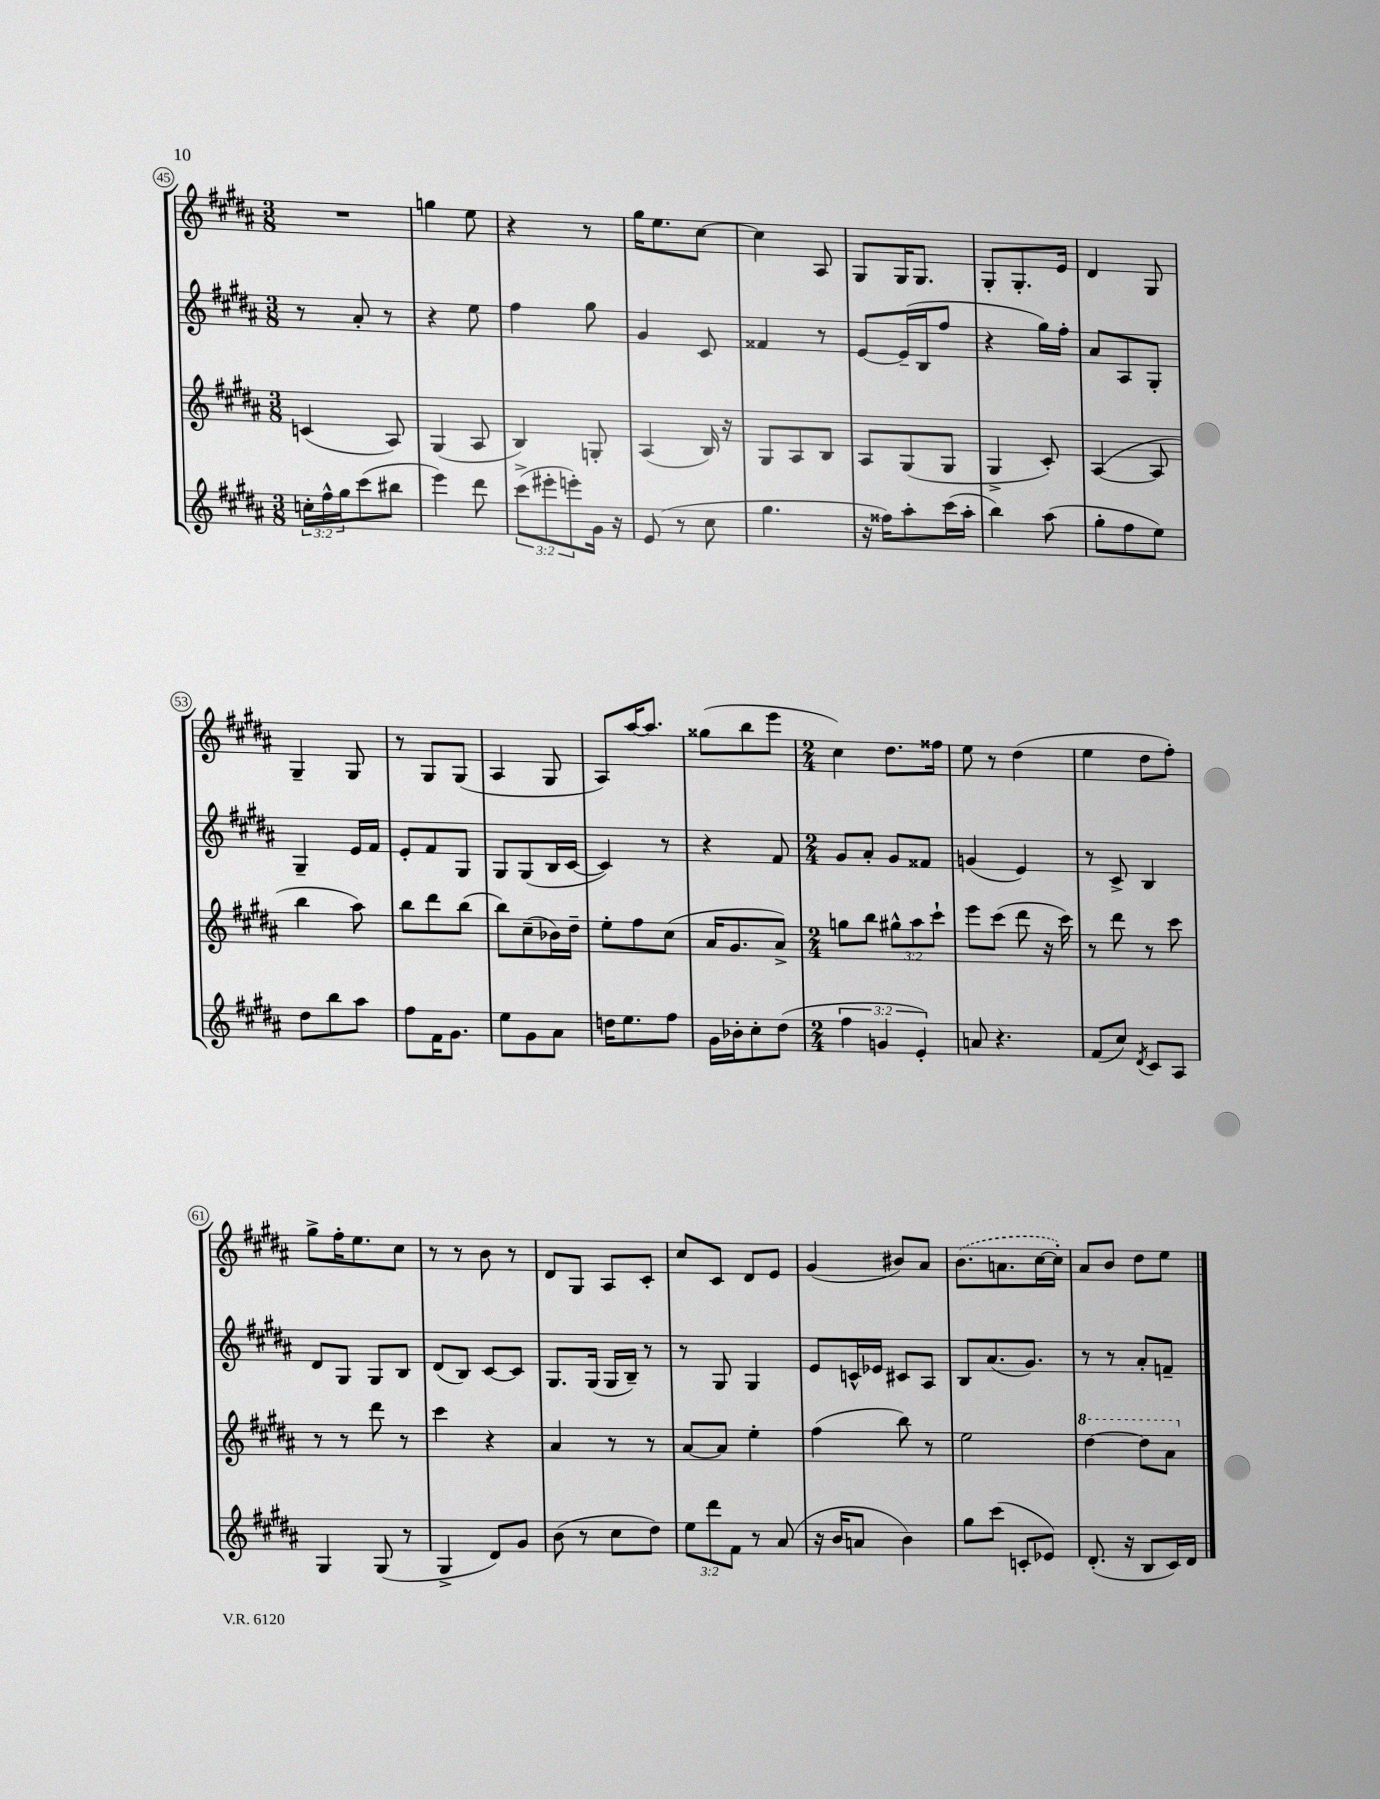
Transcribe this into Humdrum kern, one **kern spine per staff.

**kern	**kern	**kern	**kern
*part4	*part3	*part2	*part1
*staff4	*staff3	*staff2	*staff1
*clefG2	*clefG2	*clefG2	*clefG2
*k[f#c#g#d#a#]	*k[f#c#g#d#a#]	*k[f#c#g#d#a#]	*k[f#c#g#d#a#]
*M3/8	*M3/8	*M3/8	*M3/8
=45	=45	=45	=45
24ccn'\LL	(4cn/	8r	4.r
24ff#^^\	.	.	.
24gg#\J	.	.	.
(8ccc#\	.	8a#'/	.
8bb#X\J	8A#/)	8r	.
=46	=46	=46	=46
4eee\)	(4G#/	4r	4ggn\
8ddd#\	8A#/	8ee\	8ee\
=47	=47	=47	=47
(12ccc#^\L	4B/)	4ff#\	4r
12eee#X'\	.	.	.
12eeen'\)	.	.	.
16g#\Jk	8Gn'/	8gg#\	8r
16r	.	.	.
=48	=48	=48	=48
(8e/	(4A#/	4g#/	16gg#\KL
.	.	.	8.ee\
8r	.	.	.
8cc#\	16B/)	8c#/	[8cc#\J
.	16r	.	.
=49	=49	=49	=49
4.gg#\	8G#/L	4f##X/	4cc#\]
.	8A#/	.	.
.	8B/J	8r	8A#/
=50	=50	=50	=50
16r	8A#/L	[8e/L	8G#/L
16ff##X\KL)	.	.	.
8aa#'\	(8G#/	(16e~/L]	16G#/K
.	.	16B/J	8.G#/J
(16ccc#\L	8G#/J	8ff#/J	.
16aa#'\JJ	.	.	.
=51	=51	=51	=51
4bb\)	4G#^/	4r	8G#'/L
.	.	.	8.G#'/
(8aa#\	8c#'/)	16gg#\LL)	.
.	.	16ff#'\JJ	16e/Jk
=52	=52	=52	=52
8gg#'\L	([4A#/	8a#/L	4d#/
8ff#\	.	8A#/	.
8ee\J)	8A#/]	8G#'/J	8G#/
!!LO:LB:g=z
=53	=53	=53	=53
8dd#\L	4bb\	4G#~/	4G#~/
8bb\	.	.	.
8aa#\J	8aa#\)	16e/LL	8G#/
.	.	16f#/JJ	.
=54	=54	=54	=54
8ff#\L	8bb\L	8e'/L	8r
16f#\K	8ddd#\	8f#/	8G#/L
8.g#\J	.	.	.
.	(8bb\J	8G#/J	(8G#/J
=55	=55	=55	=55
8ee\L	8bb\L)	8G#/L	4A#/
8g#\	(8cc#~\	(8G#/	.
8a#\J	16b-X\L)	16B/L	8G#/
.	16dd#~\JJ	[16c#/JJ	.
=56	=56	=56	=56
16ddn\KL	8ee'\L	4c#/])	8A#/L)
8.ee\	.	.	.
.	8ff#\	.	[16aa#/K
.	.	.	8.aa#/J]
8ff#\J	(8cc#\J	8r	.
=57	=57	=57	=57
16g#\LL	16a#/KL	4r	(8gg##X\L
16b-X'\J	8.g#/	.	.
8cc#'\	.	.	8bb\
(8dd#\J	8a#^/J)	8f#/	8eee\J
=58	=58	=58	=58
*M2/4	*M2/4	*M2/4	*M2/4
6ff#\	8ggn\L	8g#/L	4cc#\)
.	8bb\J	8a#'/J	.
6gn/	.	.	.
.	12gg#X^^\L	8g#/L	8.dd#\L
6e'/)	12aa#\	.	.
.	.	8f##X/J	.
.	12ccc#`\J	.	.
.	.	.	16ff##X\Jk
=59	=59	=59	=59
8an/	8eee\L	(4gn/	8ee\
4.r	(8ccc#\J	.	8r
.	8ddd#\	4e/)	(4dd#\
.	16r	.	.
.	16ccc#\)	.	.
=60	=60	=60	=60
(8f#/L	8r	8r	4ee\
8cc#/J)	8ddd#\	8c#^/	.
8qd#/	.	.	.
8c#/L	8r	4B/	8dd#\L
8A#/J	8ccc#\	.	8ff#'\J)
!!LO:LB:g=z
=61	=61	=61	=61
4G#/	8r	8d#/L	8gg#^\L
.	8r	8G#/J	16ff#'\K
.	.	.	8.ee\
(8G#/	8ddd#\	8G#/L	.
8r	8r	8B/J	8cc#\J
=62	=62	=62	=62
4G#^/	4ccc#\	(8d#/L	8r
.	.	8B/J)	8r
8d#/L)	4r	[8c#/L	8b\
8g#/J	.	8c#/J]	8r
=63	=63	=63	=63
(8b\	4a#/	8.G#/L	8d#/L
8r	.	.	8G#/J
.	.	(16G#/Jk	.
8cc#\L	8r	16G#/LL	8A#/L
.	.	16B~/JJ)	.
8dd#\J)	8r	8r	8c#'/J
=64	=64	=64	=64
12ee\L	[8a#/L	8r	8cc#/L
12ddd#\	.	.	.
.	8a#/J]	8G#/	8c#/J
12f#\J	.	.	.
8r	4ee'\	4G#/	8d#/L
(8a#/	.	.	8e/J
=65	=65	=65	=65
16r	(4ff#\	8e/L	(4g#/
16b/KL	.	.	.
8an/J	.	16cn^^/L	.
.	.	16e-X/JJ	.
4b\)	8bb\)	8c#X/L	8b#X/L)
.	8r	8A#/J	8a#/J
=66	=66	=66	=66
8gg#\L	2ee\	8B/L	(8.b\L
(8ccc#\J	.	(8.a#/	.
.	.	.	8.an\
8cn'/L	.	.	.
.	.	8.g#/J)	.
8e-X/J)	.	.	[16cc#\L
.	.	.	16cc#'\JJ])
=67	=67	=67	=67
*	*8va	*	*
(8.d#'/	[4ddd#\	8r	8a#/L
.	.	8r	8b/J
16r	.	.	.
8B/L	8ddd#\L]	8a#'/L	8dd#\L
16c#/L)	8aa#\J	8fn~/J	8ee\J
16d#/JJ	.	.	.
*	*X8va	*	*
==	==	==	==
*-	*-	*-	*-
